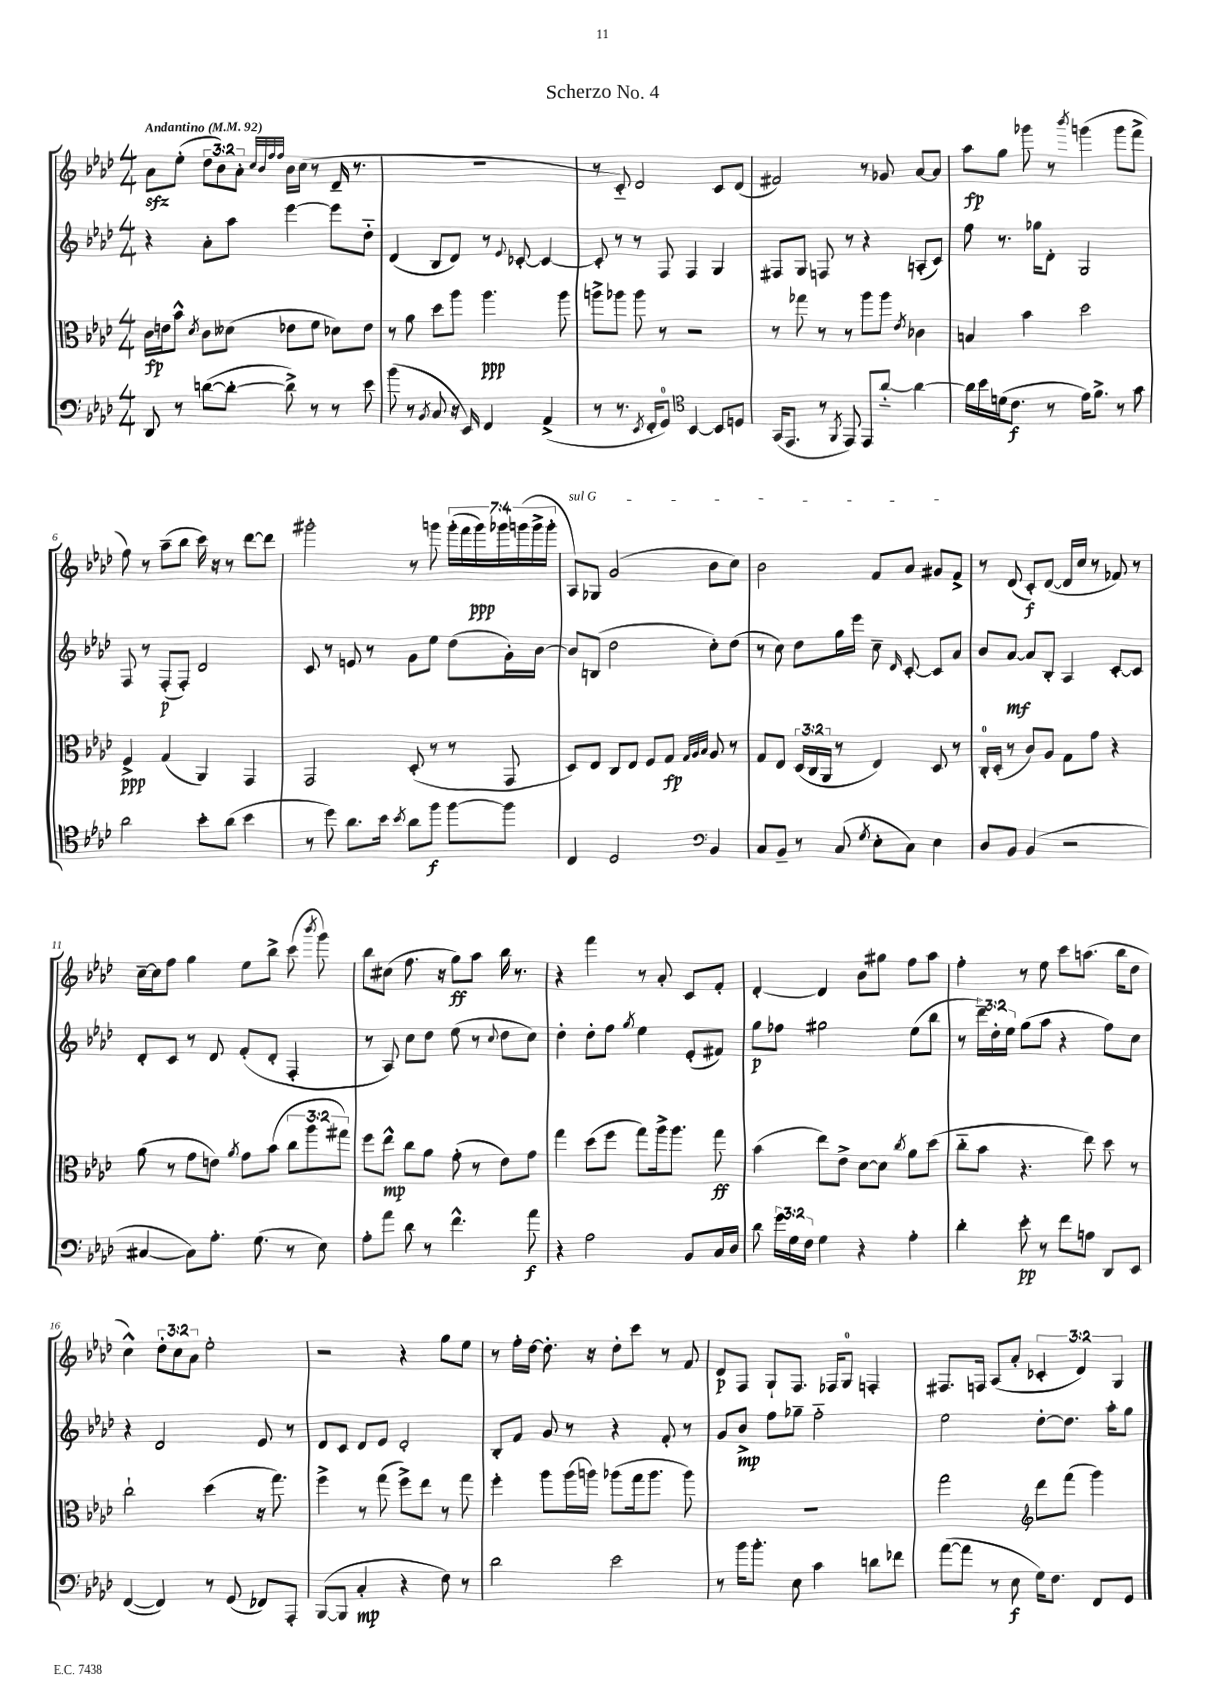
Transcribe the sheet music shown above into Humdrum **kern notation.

**kern	**kern	**kern	**kern
*staff4	*staff3	*staff2	*staff1
*clefF4	*clefC3	*clefG2	*clefG2
*k[b-e-a-d-]	*k[b-e-a-d-]	*k[b-e-a-d-]	*k[b-e-a-d-]
*M4/4	*M4/4	*M4/4	*M4/4
*MM92	*MM92	*MM92	*MM92
8DD-	16c	4r	8a-
.	16e	.	.
8r	8b-^^	.	(8ee-'
.	8qd-	.	.
([8d	8c	8a-'	12dd-
.	.	.	12b-)
8d'_	(8d--	8aa-	.
.	.	.	12a-'
.	.	.	32qqcc
.	.	.	32qqb-
.	.	.	32qqff
.	.	.	32qqff
8d^])	8e-	[4eee-	16b-
.	.	.	(16cc
8r	8f	.	8r
8r	8d-)	8eee-]	16d-~
.	.	.	8.r
8e-	8e-	8dd-'~	.
=	=	=	=
(8b-	8r	(4d-	1r
8r	8a-	.	.
8qBB-	.	.	.
8C	8dd-	8B-	.
16r	8aa-	8d-)	.
16EE-)	.	.	.
4FF	4.aa-	8r	.
.	.	8qqe-	.
.	.	[8c-'	.
(4AA-^	.	4c-_	.
.	8aa-	.	.
=	=	=	=
8r	8aa^	8c-']	8r
8.r	8aa-	8r	8c'~)
.	8aa-	8r	2d-
8qEE-	.	.	.
16FF'	.	.	.
8GG)	8r	8F	.
*clefC4	*	*	*
[4BB-	2r	4F	.
8BB-]	.	4G	8c
8D	.	.	(8d-
=	=	=	=
(16GG	8r	8F#	2f#)
8.EE-	.	.	.
.	8gg-	8G	.
8r	8r	8F	.
8qFF	.	.	.
8EE-)	8r	8r	.
8EE-	8aa-	4r	8r
[8a-'~	8aa-	.	8g-
.	8qe-	.	.
4a-_	4c-	(8A'	[8a-
.	.	8c)	8a-]
=	=	=	=
16a-]	4B	8ff	8aa-
16b-	.	.	.
(16d	.	8.r	8gg
8.c	.	.	.
.	4b-	.	8ggg-
.	.	16gg-	.
8r	.	8d-'	8r
.	.	.	8qbbb-
16e-)	2dd-	2G	(4ggg
8.f^	.	.	.
8r	.	.	8ggg
8g	.	.	8fff^
=	=	=	=
2a-	4F^	8F	8ff)
.	.	8r	8r
.	(4G	(8F'	(8aa-~
.	.	8F')	8bb-
8b-'	4AA-)	2d-	16ccc)
.	.	.	16r
(8a-	.	.	8r
4b-	4GG	.	[8ddd-
.	.	.	8ddd-]
=	=	=	=
8r	2GG	8c	2ggg#'
8dd-)	.	8r	.
8.a-	.	8e	.
.	.	8r	.
16b-	.	.	.
8qb-	.	.	.
8a-	(8D-'	8g	8r
8ff	8r	8ee-	8ggg
[8ff	8r	(8dd-	(28ggg'
.	.	.	28fff
.	.	.	28ggg)
.	.	.	28ggg-
8ff]	8GG	16g')	.
.	.	.	(28ggg
.	.	.	28ggg^
.	.	[16b-	.
.	.	.	28ggg'
=	=	=	=
4C	8D-)	8b-]	8A-)
.	8E-	(8B	8G-
2D-	8C	2dd-	(2g
.	8E-	.	.
.	8F	.	.
.	8G	.	.
*clefF4	*	*	*
.	32qqG	.	.
.	32qqA-	.	.
.	32qqB-	.	.
4BB-	8A-	8cc')	8b-
.	8r	(8dd-	8cc)
=	=	=	=
8C	8G	8r	2b-
8BB-~	8E-	8cc)	.
8r	(24D-	8dd-	.
.	24C	.	.
.	24AA-	.	.
(8C	8r	16gg	.
.	.	16eee-	.
8qG	.	.	.
8E-'	4E-)	8cc~	8f
.	.	16qqd-	.
8C)	.	[8c'	8a-
4E-	8D-	8c]	8g#
.	8r	8a-	8f^
=	=	=	=
8D-	16C'	8b-	8r
.	(16D-'	.	.
8BB-	8r	[8a-	(8d-
(4BB-	8c)	8a-]	8c')
.	8A-	8B-'	([8d-
2r	8G	4A-	16d-]
.	.	.	16cc
.	8g	.	8r
.	4r	[8c'	8f-)
.	.	8c]	8r
=	=	=	=
[4C#	(8a-	8d-'	[16cc~
.	.	.	16cc]
.	8r	8c	8ff
8C#])	8g	8r	4gg
8.A-'	8e)	8d-	.
.	8qa-	.	.
.	8g	(8f'	8ee-
(8.G	.	.	.
.	(8b-	8d-'	8bb-^
8r	12cc	4F'	(8ccc
.	12aa-	.	.
.	.	.	8qbbb-
8E-)	.	.	8ggg)
.	12gg#)	.	.
=	=	=	=
8A-'	8ff	8r	8bb-
8a-	8ee-^^	8A-)	(8cc#
8d-	8cc	8cc	8.ff
8r	8a-	8dd-	.
.	.	.	16r
4.f^^	(8g'	(8ee-	8gg)
.	8r	8r	8aa-
.	.	8qqcc	.
.	8e-)	8dd-	16bb-
.	.	.	8.r
8a-	8g	8cc)	.
=	=	=	=
4r	4gg	4dd-'	4r
2A-	(8dd-	8dd-'	4fff
.	8ff	8ff	.
.	.	8qgg	.
.	8gg)	4ee-	8r
.	16aa-^	.	8a-'
.	8.aa-	.	.
8BB-	.	(8e-'	8c
16C	8gg	8f#)	8f'
16D-	.	.	.
=	=	=	=
8d-	(4b-	8gg	[4d-'
24g	.	8ff-	.
24G	.	.	.
24F	.	.	.
4G	8ee-)	2gg#	4d-]
.	8e-^	.	.
4r	[8d-	.	8b-
.	8d-]	.	8gg#
.	8qcc	.	.
4A-'	8a-	(8ee-	8ff
.	(8dd-	8bb-	8aa-
=	=	=	=
4d-'	8cc'~	8r	4ff'
.	8b-	24ddd-~)	.
.	.	24dd-'	.
.	.	24ee-	.
8e-'	4.r	(8gg	8r
8r	.	8aa-	8ee-
8f	.	4r	8ccc
8A	8ee-)	.	(8.aa
8DD-	8dd-	8ff)	.
.	.	.	16bb-
8EE-	8r	8cc	8dd-
=	=	=	=
([4FF	2cc`	4r	4cc^^)
4FF])	.	2d-	12dd-'
.	.	.	12cc
.	.	.	12a-
8r	(4dd-	.	2ee-'
(8GG	.	.	.
8FF-)	16r	8e-	.
.	8.gg)	.	.
8AAA-'	.	8r	.
=	=	=	=
([8BBB-	4ff^	8d-	2r
8BBB-]	.	8c	.
4C'	8r	8d-	.
.	(8gg	8e-	.
4r	8ff^)	2d-'	4r
.	8ee-	.	.
8F)	8r	.	8gg
8r	8gg	.	8ee-
=	=	=	=
2d-	4ff'	8B-'	8r
.	.	8f	16ff'
.	.	.	[16dd-
.	8aa-	8g	8.dd-']
.	(16aa-	8r	.
.	16aa)	.	16r
2e-	(8aa-	4r	8dd-'
.	16gg	.	8ccc
.	8.aa-	.	.
.	.	8f'	8r
.	8aa-)	8r	8f
=	=	=	=
8r	1r	8g	8d-
16b-	.	8b-^	8F
8.b-'	.	.	.
.	.	8ff	8G`
8E-	.	8gg-~	8.F
4c	.	2ff'~	.
.	.	.	16F-
.	.	.	8G
8d	.	.	4F'
8f-	.	.	.
=	=	=	=
([8a-	2gg	2ee-	8.F#
8a-]	.	.	.
.	.	.	16F
8r	.	.	(8A-
8E-	.	.	8a-'
*	*clefG2	*	*
16G)	8ddd-	[8dd-'	6c-'
8.F	.	.	.
.	(8fff	8.dd-]	.
.	.	.	6d-)
8FF	4ggg)	.	.
.	.	16aa-'	.
.	.	.	6G
8GG	.	8gg	.
==	==	==	==
*-	*-	*-	*-
